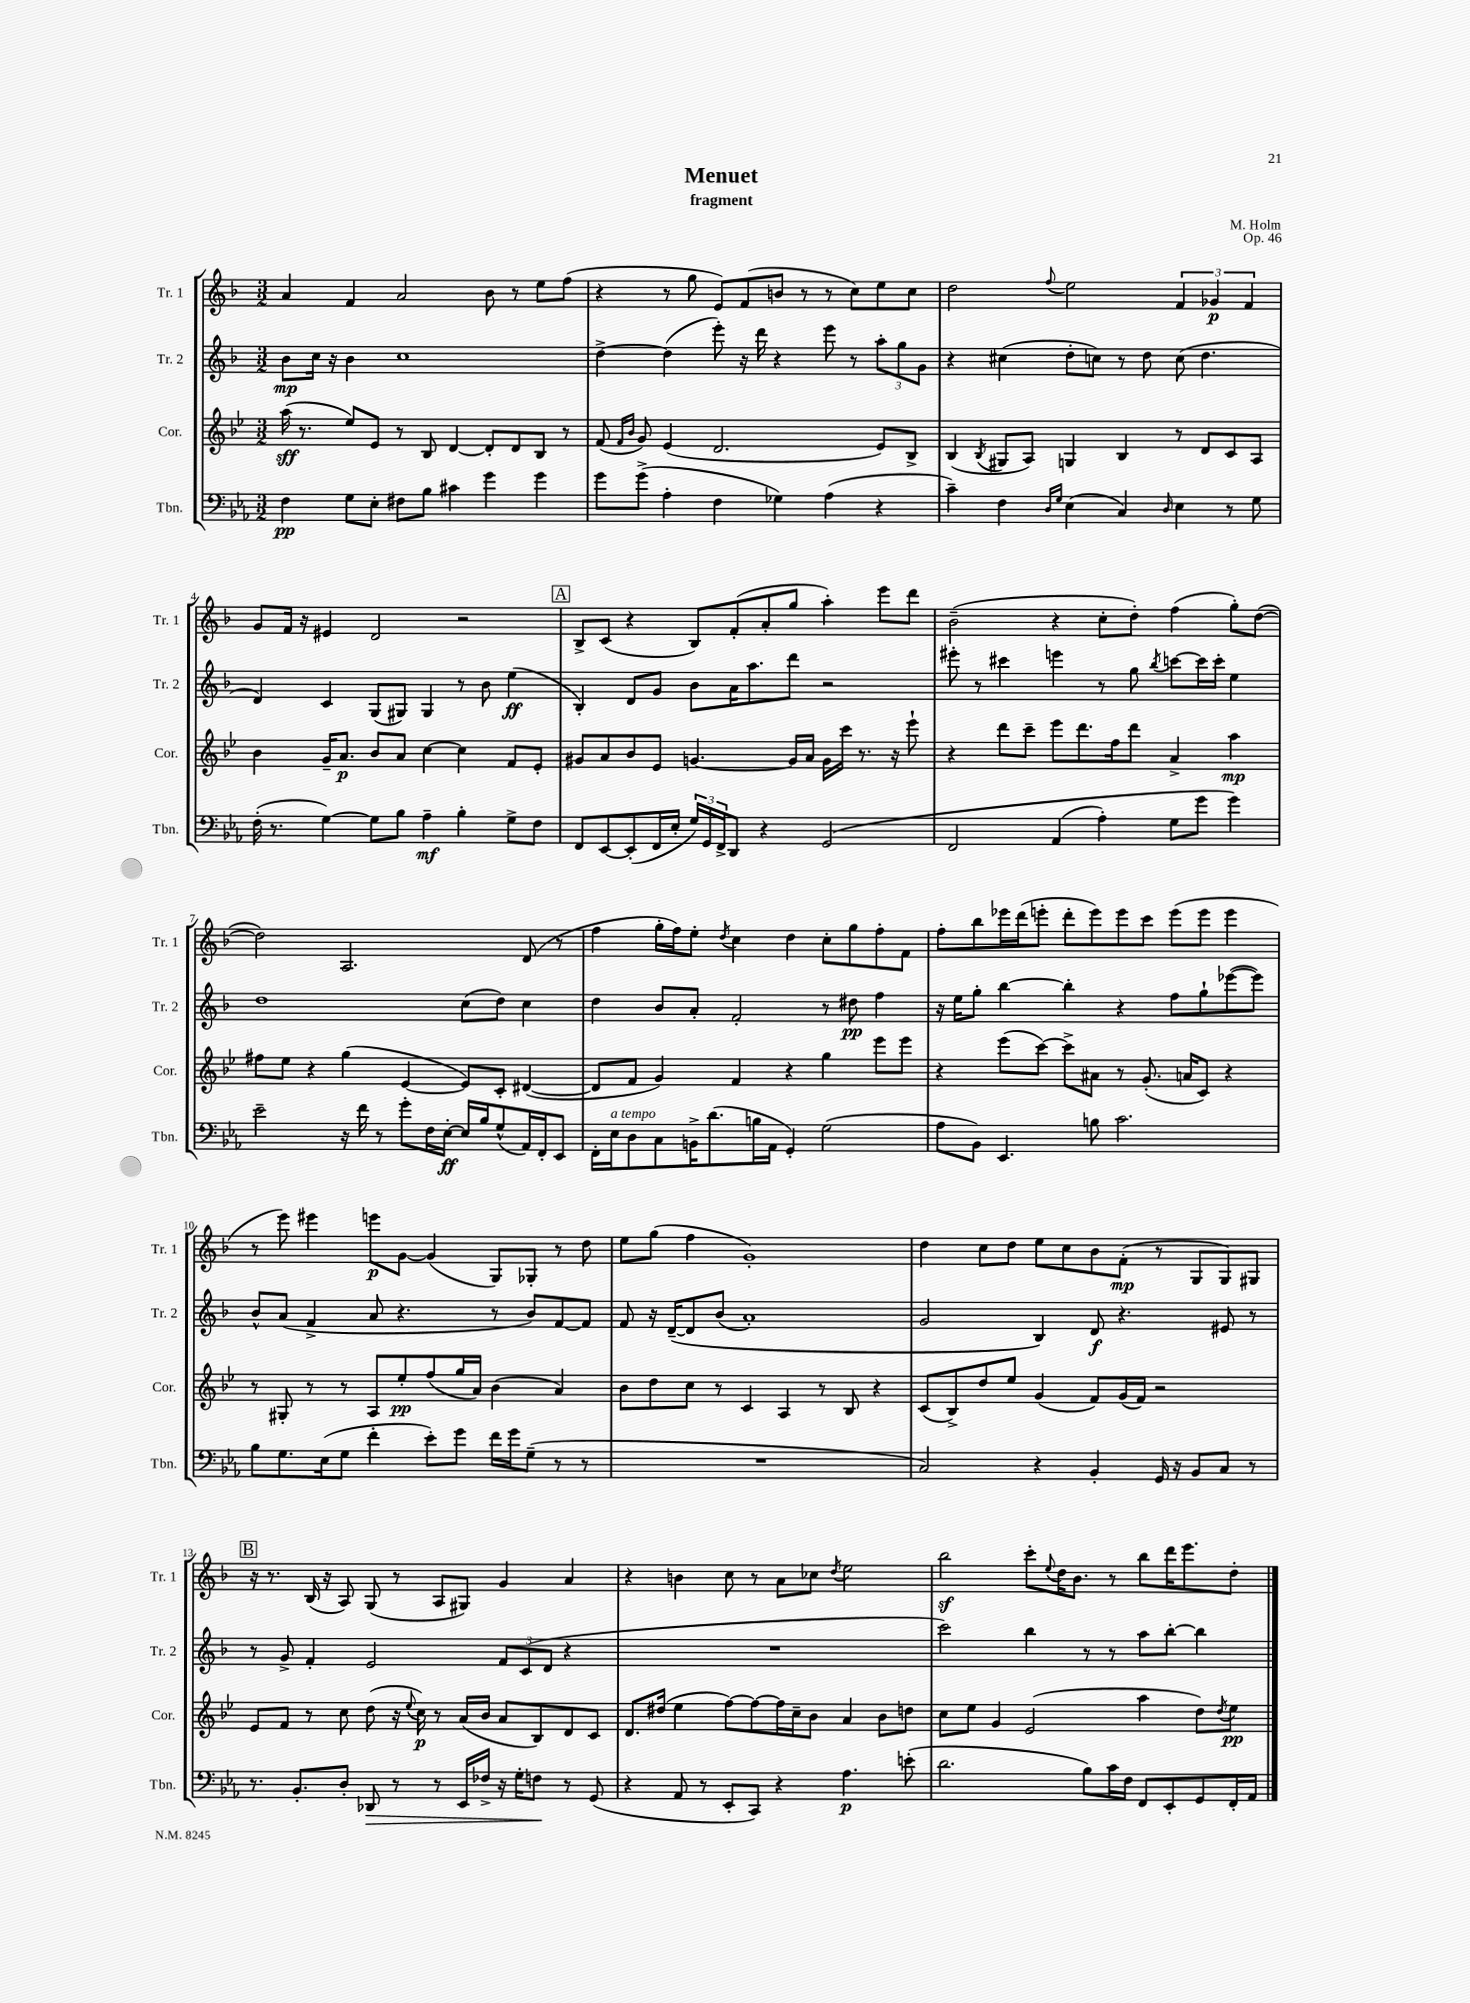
\header { title = "Menuet" composer = "M. Holm" subtitle = "fragment" opus = "Op. 46" }
<<
\new StaffGroup <<
\new Staff = "s0" \with { instrumentName = "Tr. 1" shortInstrumentName = "Tr. 1" } {
    \clef treble \key f \major \numericTimeSignature \time 3/2
    a'4 f'4 a'2 bes'8 r8 e''8 f''8( |
    r4 r8 g''8 e'8) f'8( b'8 r8 r8 c''8) e''8 c''8 |
    d''2 \appoggiatura { f''8 } e''2 \tuplet 3/2 { f'4 ges'4\p f'4 } |
    g'8 f'16 r16 eis'4 d'2 r2 |
    \mark \markup { \box "A" } bes8-> c'8( r4 bes8) f'8-.( a'8-. g''8 a''4-.) e'''8 d'''8 |
    bes'2--( r4 c''8-. d''8-.) f''4( g''8-.) d''8~( |
    d''2) a2. d'8( r8 |
    f''4 g''16-. f''16) e''8-. \acciaccatura { d''8 } c''4 d''4 c''8-. g''8 f''8-. f'8 |
    f''8-. bes''8 ees'''16 d'''16( e'''8-. d'''8-. e'''8) e'''8 c'''8 e'''8( e'''8 e'''4 |
    r8 e'''8) eis'''4 e'''8\p g'8~ g'4( g8) ges8-. r8 d''8 |
    e''8 g''8( f''4 g'1-.) |
    d''4 c''8 d''8 e''8 c''8 bes'8 f'8-.\mp( r8 g8 g8) gis8 |
    \mark \markup { \box "B" } r16 r8. bes16( r16 a8) g8( r8 a8 gis8) g'4 a'4 |
    r4 b'4 c''8 r8 a'8 ces''8 \acciaccatura { d''8 } e''2 |
    bes''2\sf c'''8-. \appoggiatura { e''8 } d''16 bes'8. r8 bes''8 d'''16 e'''8. d''8-. \bar "|." |
}
\new Staff = "s1" \with { instrumentName = "Tr. 2" shortInstrumentName = "Tr. 2" } {
    \clef treble \key f \major \numericTimeSignature \time 3/2
    bes'8\mp c''16 r16 bes'4 c''1 |
    d''4~-> d''4( e'''8-.) r16 d'''16 r4 e'''8 r8 \tuplet 3/2 { a''8-. g''8 g'8 } |
    r4 cis''4( d''8-. c''8) r8 d''8 c''8( d''4. |
    d'4) c'4 g8( gis8) gis4 r8 bes'8 e''4\ff( |
    \mark \markup { \box "A" } bes4-.) d'8 g'8 bes'8 a'16 a''8. d'''8 r2 |
    eis'''8-. r8 cis'''4 e'''4 r8 g''8 \acciaccatura { bes''8 } c'''8~ c'''16 c'''16-. e''4 |
    d''1 c''8( d''8) c''4 |
    d''4 bes'8 a'8-. f'2-. r8 dis''8\pp f''4 |
    r16 e''16 g''8-. bes''4~ bes''4-. r4 f''8 g''8-! ees'''8~( ees'''8) |
    bes'8-^ a'8( f'4-> a'8 r4. r8 bes'8) f'8~ f'8 |
    f'8 r16 d'16~--\( d'8 bes'8( a'1-.) |
    g'2 bes4\) d'8\f r4. eis'8 r8 |
    \mark \markup { \box "B" } r8 g'8-> f'4-. e'2 \tuplet 3/2 { f'8 c'8( d'8 } r4 |
    R1. |
    c'''2) bes''4 r8 r8 a''8 bes''8~-. bes''4 \bar "|." |
}
\new Staff = "s2" \with { instrumentName = "Cor." shortInstrumentName = "Cor." } {
    \clef treble \key bes \major \numericTimeSignature \time 3/2
    a''16\sff( r8. ees''8) ees'8 r8 bes8 d'4~ d'8-. d'8 bes8 r8 |
    f'8( \grace { f'16 bes'16 } g'8) ees'4( d'2. ees'8) bes8-> |
    bes4( \acciaccatura { bes8 } gis8 a8) g4 bes4 r8 d'8 c'8 a8 |
    bes'4 g'16-- a'8.\p bes'8 a'8 c''4~ c''4 f'8 ees'8-. |
    \mark \markup { \box "A" } gis'8 a'8 bes'8 ees'8 g'4.~ g'16 a'16 g'16 c'''16 r8. r16 ees'''8-! |
    r4 d'''8 c'''8-- ees'''8 d'''8. f''16 d'''8 a'4-> a''4\mp |
    fis''8 ees''8 r4 g''4( ees'4~ ees'8) c'8-. dis'4~( |
    dis'8 f'8 g'4) f'4 r4 g''4 ees'''8 ees'''8 |
    r4 ees'''8( c'''8~) c'''8-> ais'8 r8 g'8.-.( a'16 c'8) r4 |
    r8 gis8-. r8 r8 a8 ees''8-.\pp f''8( g''16 a'16) bes'4( a'4) |
    bes'8 d''8 c''8 r8 c'4 a4 r8 bes8 r4 |
    c'8( bes8->) d''8 ees''8 g'4( f'8) g'16( f'16) r2 |
    \mark \markup { \box "B" } ees'8 f'8 r8 c''8 d''8( r16 \appoggiatura { ees''8 } c''16\p) r8 a'16( bes'16 a'8 bes8) d'8 c'8 |
    d'8. dis''16( ees''4 f''8~) f''8~ f''16 c''16-- bes'8 a'4 bes'8 d''8 |
    c''8 ees''8 g'4 ees'2( a''4 d''8) \acciaccatura { d''8 } ees''8\pp \bar "|." |
}
\new Staff = "s3" \with { instrumentName = "Tbn." shortInstrumentName = "Tbn." } {
    \clef bass \key ees \major \numericTimeSignature \time 3/2
    f4\pp g8 ees8-. fis8 bes8 cis'4 g'4 g'4 |
    g'8 g'8->( aes4-. f4 ges4) aes4( r4 |
    c'4--) f4 \grace { d16 g16 } ees4( c4) \grace { d16 } ees4 r8 g8 |
    f16-.( r8. g4~) g8 bes8 aes4--\mf bes4-. g8-> f8 |
    \mark \markup { \box "A" } f,8 ees,8~ ees,8-.( f,16 ees16-. \tuplet 3/2 { g16) g,16 f,16-> } d,8 r4 g,2\( |
    f,2 aes,4( aes4-.) g8 g'8 g'4\) |
    ees'2-- r16 f'16 r8 g'8-. f16 ees16~-.\ff ees16 bes16 g8-^( aes,16) f,16-. ees,8 |
    f,16-. ees16^\markup { \italic "a tempo" } d8 c8 b,16-> d'8.( b16 aes,16 g,4-.) g2( |
    aes8 bes,8) ees,4. b8 c'2. |
    bes8 g8. ees16( g8 f'4-. ees'8-.) g'8 f'16 g'16 g8--( r8 r8 |
    R1. |
    c2) r4 bes,4-. g,16 r16 bes,8 c8 r8 |
    \mark \markup { \box "B" } r8. bes,8.-. d8-. des,8\> r8 r8 ees,16 fes16-> r16 g16-. f8\! r8 g,8( |
    r4 aes,8 r8 ees,8-. c,8) r4 aes4.\p e'8-.( |
    d'2. bes8) c'16 f16 f,8 ees,8-. g,8 f,16-. aes,16 \bar "|." |
}
>>
>>
